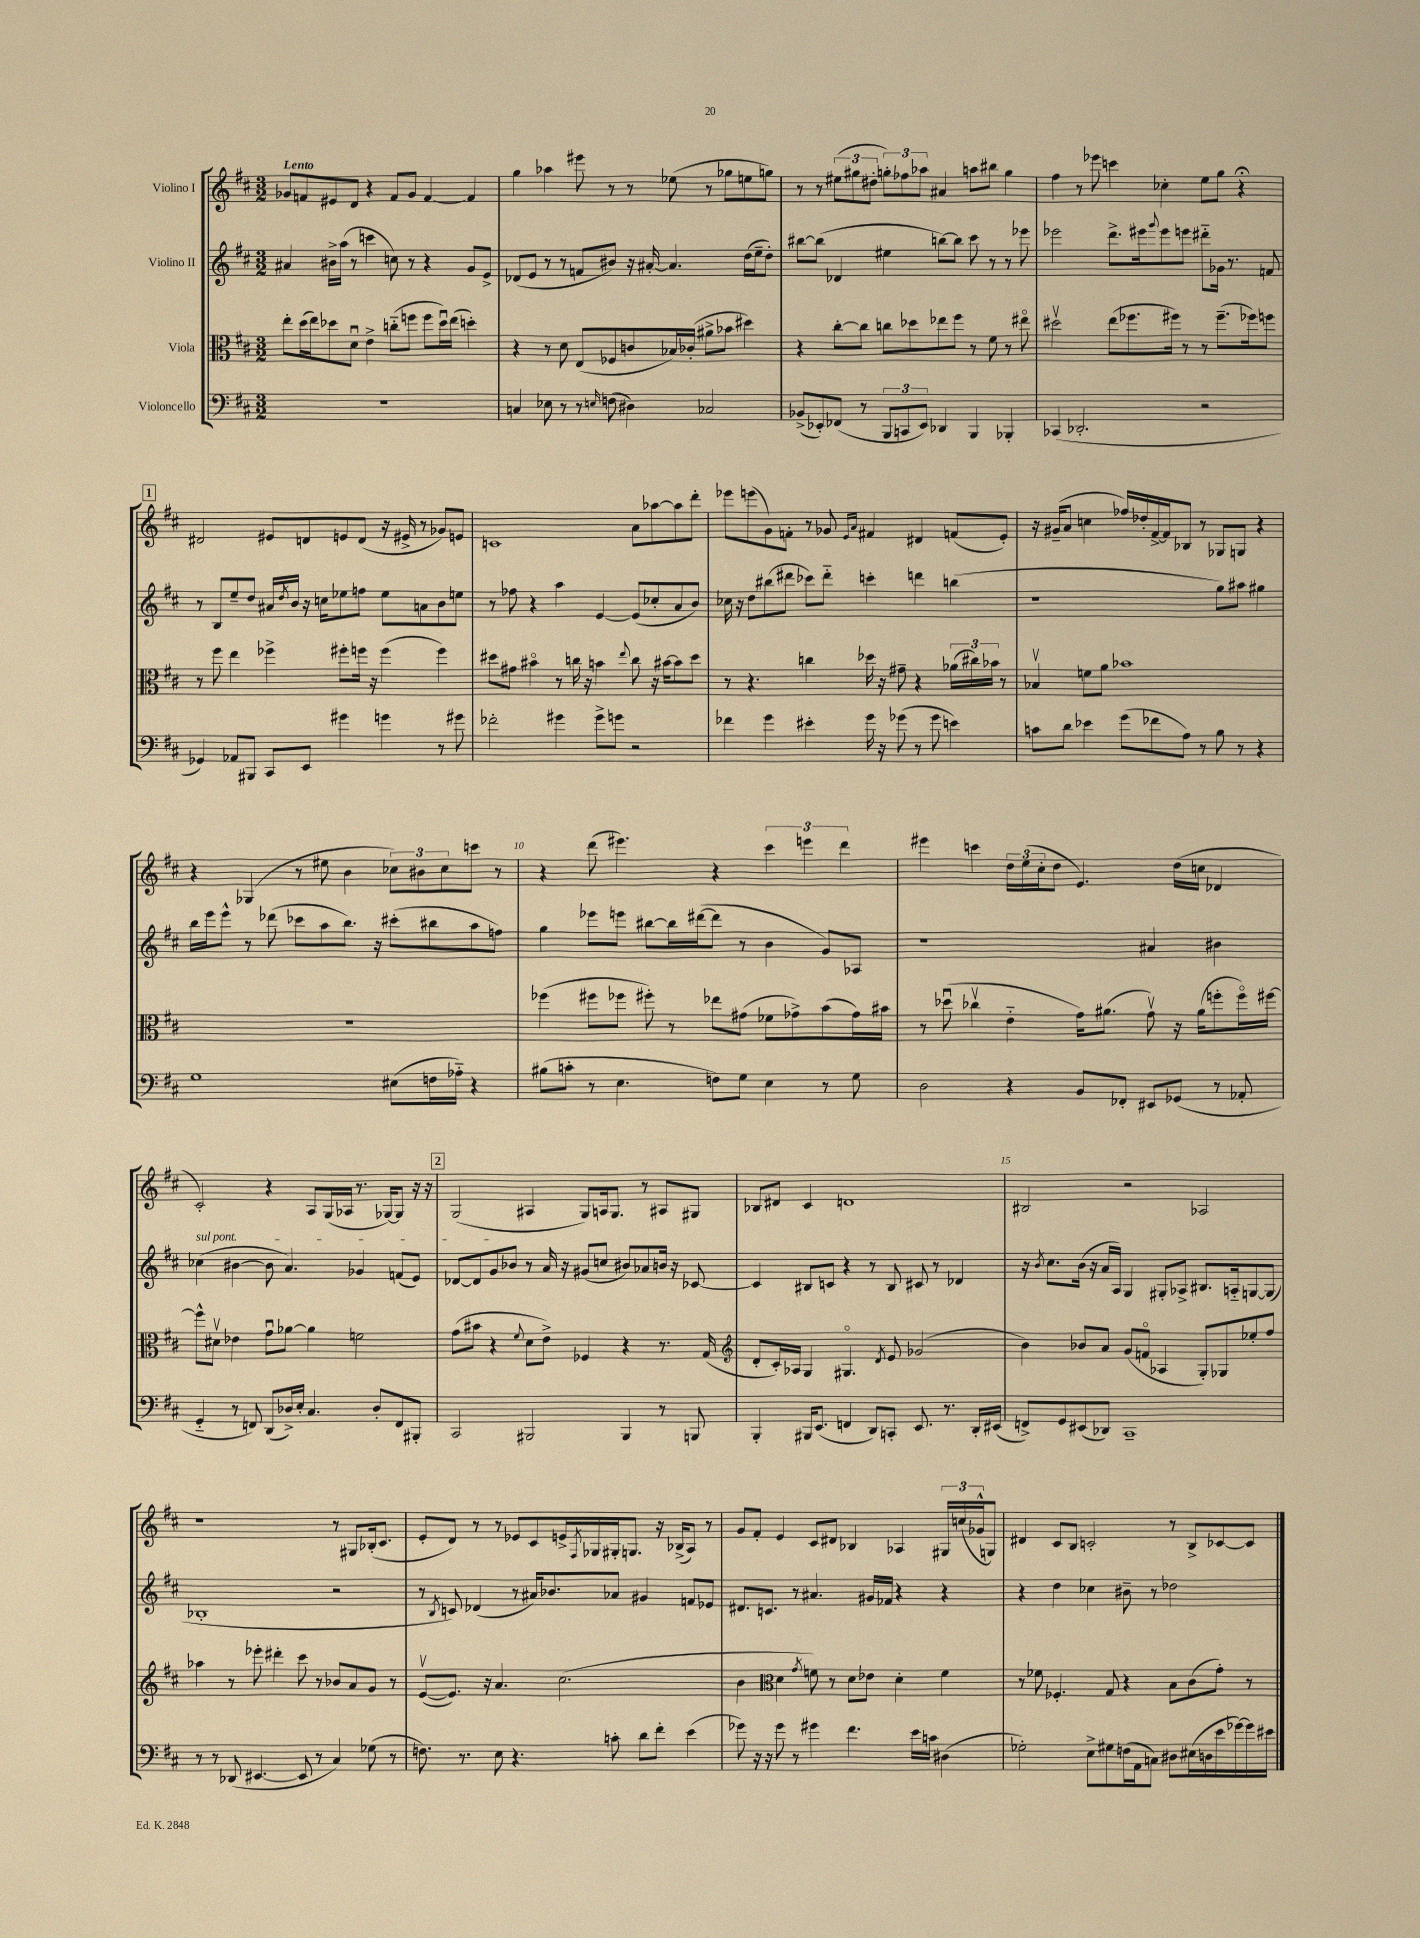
<<
\new StaffGroup <<
\new Staff = "s0" \with { instrumentName = "Violino I" } {
    \clef treble \key d \major \numericTimeSignature \time 3/2 \tempo "Lento"
    ges'8 f'8 eis'8 d'8 r4 f'8 ges'8 f'4~ f'4 |
    g''4 aes''4 eis'''8 r8 r8 ees''8( r8 ges''8 e''8 g''8) |
    r8 r8 \tuplet 3/2 { eis''8( gis''8 dis''8-. } \tuplet 3/2 { g''8-.) fes''8 aes''8 } ais'4 a''8 bis''8 g''4 |
    fis''4 r8 ees'''8 c'''4 ces''4-. e''8 g''8 r4\fermata |
    \mark \markup { \box "1" } dis'2 eis'8 d'8 e'8 d'8( r16 eis'16-> r8 ges'8) e'8 |
    c'1 a'8 aes''8~ aes''8 d'''8-. |
    ees'''8 e'''8( g'8) f'8-. r8 ges'8 \grace { e'16 a'16 } fis'4 dis'4 f'8( e'8-.) |
    r16 gis'16--( a'8 c''4 fes''16) des''16-. fis'16~-> fis'16 bes8 r8 ges8 g8 r4 |
    r4 ges4( r8 eis''8 b'4 \tuplet 3/2 { ces''8) bis'8 ces''8 } c'''8 r8 |
    r4 d'''8( eis'''4.) r4 \tuplet 3/2 { cis'''4 e'''4 d'''4 } |
    eis'''4 c'''4 \tuplet 3/2 { d''16 e''16( cis''16-. } d''8 e'4.) d''16( c''16 des'4 |
    cis'2-.) r4 a8 g16( aes16 r8. ges16~) ges8 r16 r16 |
    \mark \markup { \box "2" } g2( ais4 g8) a16 g8. r8 ais8 gis8 |
    bes8 dis'8 cis'4 d'1 |
    bis2 r2 aes2 |
    r1 r8 gis8 bes16-.( cis'8. |
    e'8-. d'8) r8 r8 ees'8 cis'8 e'16-> \acciaccatura { fis8 } ges16 gis16-. g8. r16 bes16->( a8) r8 |
    g'8 fis'8-. e'4 cis'8 dis'8 bes4 aes4 \tuplet 3/2 { gis16 c''16( ges'16-^ } g8) |
    dis'4 cis'8 b8 c'2-. r8 b8-> ces'8~ ces'8 \bar "|." |
}
\new Staff = "s1" \with { instrumentName = "Violino II" } {
    \clef treble \key d \major \numericTimeSignature \time 3/2
    ais'4 bis'16-> a''16( r8 c'''4 c''8) r8 r4 g'8 e'8-> |
    des'8( e'8 r8 r8 f'8 bis'8) r16 ais'16~-. ais'4. d''16( e''16-- d''8-.) |
    bis''8~ bis''8( des'4 eis''4 b''8~) b''8 cis'''8 r8 r8 ees'''8 |
    ees'''2 d'''8.-> eis'''16 \appoggiatura { g'''8 } eis'''8 e'''8 dis'''8-_ ges'16 r8. f'8 |
    \mark \markup { \box "1" } r8 b8 e''8-- d''8 ais'16 \acciaccatura { d''8 } b'16 r16 c''16 ees''8 f''8 ees''8 a'8 b'8 e''8 |
    r8 fes''8 r4 a''4 e'4~ e'8( ces''8-. a'8 b'8) |
    ces''16 r16 d''8 bis''8( dis'''8 ces'''8) dis'''8-_ c'''4-. d'''4 b''4( |
    r1 g''8) ais''8 gis''4 |
    b''16 e'''16 e'''8-^ r8 des'''8( ces'''8 a''8 b''8.) r16 cis'''8-.( bis''8 a''8 f''8) |
    g''4 ees'''8 e'''8 bis''8~ bis''16 dis'''16~( dis'''8 r8 b'4 g'8) aes8 |
    r1 ais'4 bis'4 |
    \once \override TextSpanner.bound-details.left.text = \markup { \italic "sul pont." } ces''4\startTextSpan( bis'4~ bis'8 a'4.) ges'4 f'8( e'8) |
    \mark \markup { \box "2" } des'8~ des'8 g'8 bes'8\stopTextSpan r8 a'16 r16 gis'8( c''8 bis'8) aes'8 b'16 r16 ces'8~ |
    ces'4 bis8 c'8 r4 r8 bis8 cis'8 r8 des'4 |
    r16 \acciaccatura { b'8 } cis''8. b'16( r16 a'16 a16) g4 gis8-. aes8-> bis8. a16-_ g8~ g8( |
    bes1-. r2 |
    r8 \acciaccatura { b8 } c'8) des'4( r8 ais'16) bes'8. aes'8 gis'4 f'8 ees'8 |
    dis'8. c'8. r8 ais'4. gis'16 fes'16 r4 r4 |
    r4 d''4 ces''4 bis'8-- r8 des''2 \bar "|." |
}
\new Staff = "s2" \with { instrumentName = "Viola" } {
    \clef alto \key d \major \numericTimeSignature \time 3/2
    e''8-. d''16( e''16) des''8 d'8\downbow e'4-> c''8-_( f''8 f''8 des''16\downbow) e''16( d''4-.) |
    r4 r8 d'8 e8( fes8 c'8 bes16) ces'16-.( ais'8-> bes'8 dis''4) |
    r4 cis''8~-. cis''8 c''8 des''8 ees''8 fis''8 r8 fis'8 r8 eis''8\flageolet |
    dis''2\upbow e''8( fes''8. fis''16) r8 r8 fis''8.--( fes''16) f''8 |
    \mark \markup { \box "1" } r8 fis''8 e''4 fes''4-> fis''8-. f''16 r16 f''4( f''4) |
    dis''8 gis'8 bis'4\flageolet r8 c''16 r16 b'4 \appoggiatura { e''8 } c''8 r16 bis'16~ bis'8 dis''8 |
    r8 r4. c''4 des''16 r16 gis'8-- r4 \tuplet 3/2 { aes'16( cis''16) bes'16 } r8 |
    bes4\upbow f'8 a'8 bes'1 |
    R1. |
    fes''4( fis''8 fes''8 fis''8-.) r8 ees''8 gis'8( fes'8 ges'8->) b'8( ges'16) bis'16 |
    r8 des''8\downbow( ces''4\upbow e'4-_ g'16) ais'8.( g'8\upbow) r16 ais'16( f''8-. f''16\flageolet) fis''16~ |
    fis''8-^ dis'8\upbow ees'4 g'8\downbow aes'8~ aes'4 f'2 |
    \mark \markup { \box "2" } g'8( bis'8 r4 \appoggiatura { fis'8 } d'8 e'8->) fes4 r4 r8. g16( |
    \clef treble d'8-. cis'16-.) aes16 g4 gis4.\flageolet \acciaccatura { d'8 } e'8 ges'2( |
    b'4) bes'8 a'8 g'8( f'8\flageolet aes4 g8-.) ges8 ees''8-. fis''8 |
    aes''4 r8 ees'''8-. dis'''4-. cis'''8 r8 bes'8 a'8 g'8 r8 |
    e'8~\upbow( e'8.) r16 a'4. cis''2.( |
    b'4 \clef alto d'4 \acciaccatura { g'8 } f'8) r8 d'8 ees'8 d'4-. f'4 |
    r8 fes'8 fes4.-. g8 r4 b8 cis'8( g'8-.) r8 \bar "|." |
}
\new Staff = "s3" \with { instrumentName = "Violoncello" } {
    \clef bass \key d \major \numericTimeSignature \time 3/2
    R1. |
    c4 ees8 r8 r8 \grace { e16 } f8( dis4) ces2 |
    bes,8->( ees,8-.) fes,8( r8 \tuplet 3/2 { b,,8 c,8 ees,8) } des,4 b,,4 bes,,4-. |
    ces,4( des,2.-. r2 |
    \mark \markup { \box "1" } ges,4) aes,8 bis,,8 cis,8 e,8 gis'4 g'4 r8 gis'8 |
    fes'2-. gis'4 gis'8-> g'8 r2 |
    fes'4 g'4 eis'4-. g'16 r16 ges'8( r8 ges'8 e'4) |
    c'8 d'8 ees'4 g'8( fes'8 a8) r8 b8 r8 r4 |
    g1 eis8( f16 aes16-_) r4 |
    bis8( c'8-. r8 e4. f8) g8 e4 r8 g8 |
    d2 r4 b,8 fes,8-. eis,8 ges,8( r8 aes,8-. |
    g,4-_ r8 f,8) d,8( des16->) e16-. cis4. des8-. f,8 bis,,8-. |
    \mark \markup { \box "2" } cis,2 bis,,2 bis,,4 r8 b,,8 |
    b,,4-. bis,,16 e,8.( f,4 d,8) c,8-. e,8. r8. d,16-. eis,16( |
    f,8->) g,8 eis,8( des,8) cis,1-- |
    r8 r8 des,8( eis,4.~ eis,8 r8 cis4) ges8( r8 |
    f8.) r8. e8 r4. c'8-. d'8 fis'8-. e'4( |
    ges'8) r16 r16 ges'8 r8 gis'4 fis'4. e'16 c'16 dis4( |
    ges2-.) e8-> gis8 f16( a,16 c8) dis8 eis16( d16 e'16 ges'16~) ges'16 eis'16 \bar "|." |
}
>>
>>
\layout { \context { \Score \override BarNumber.break-visibility = ##(#f #t #t) barNumberVisibility = #(every-nth-bar-number-visible 5) } }
